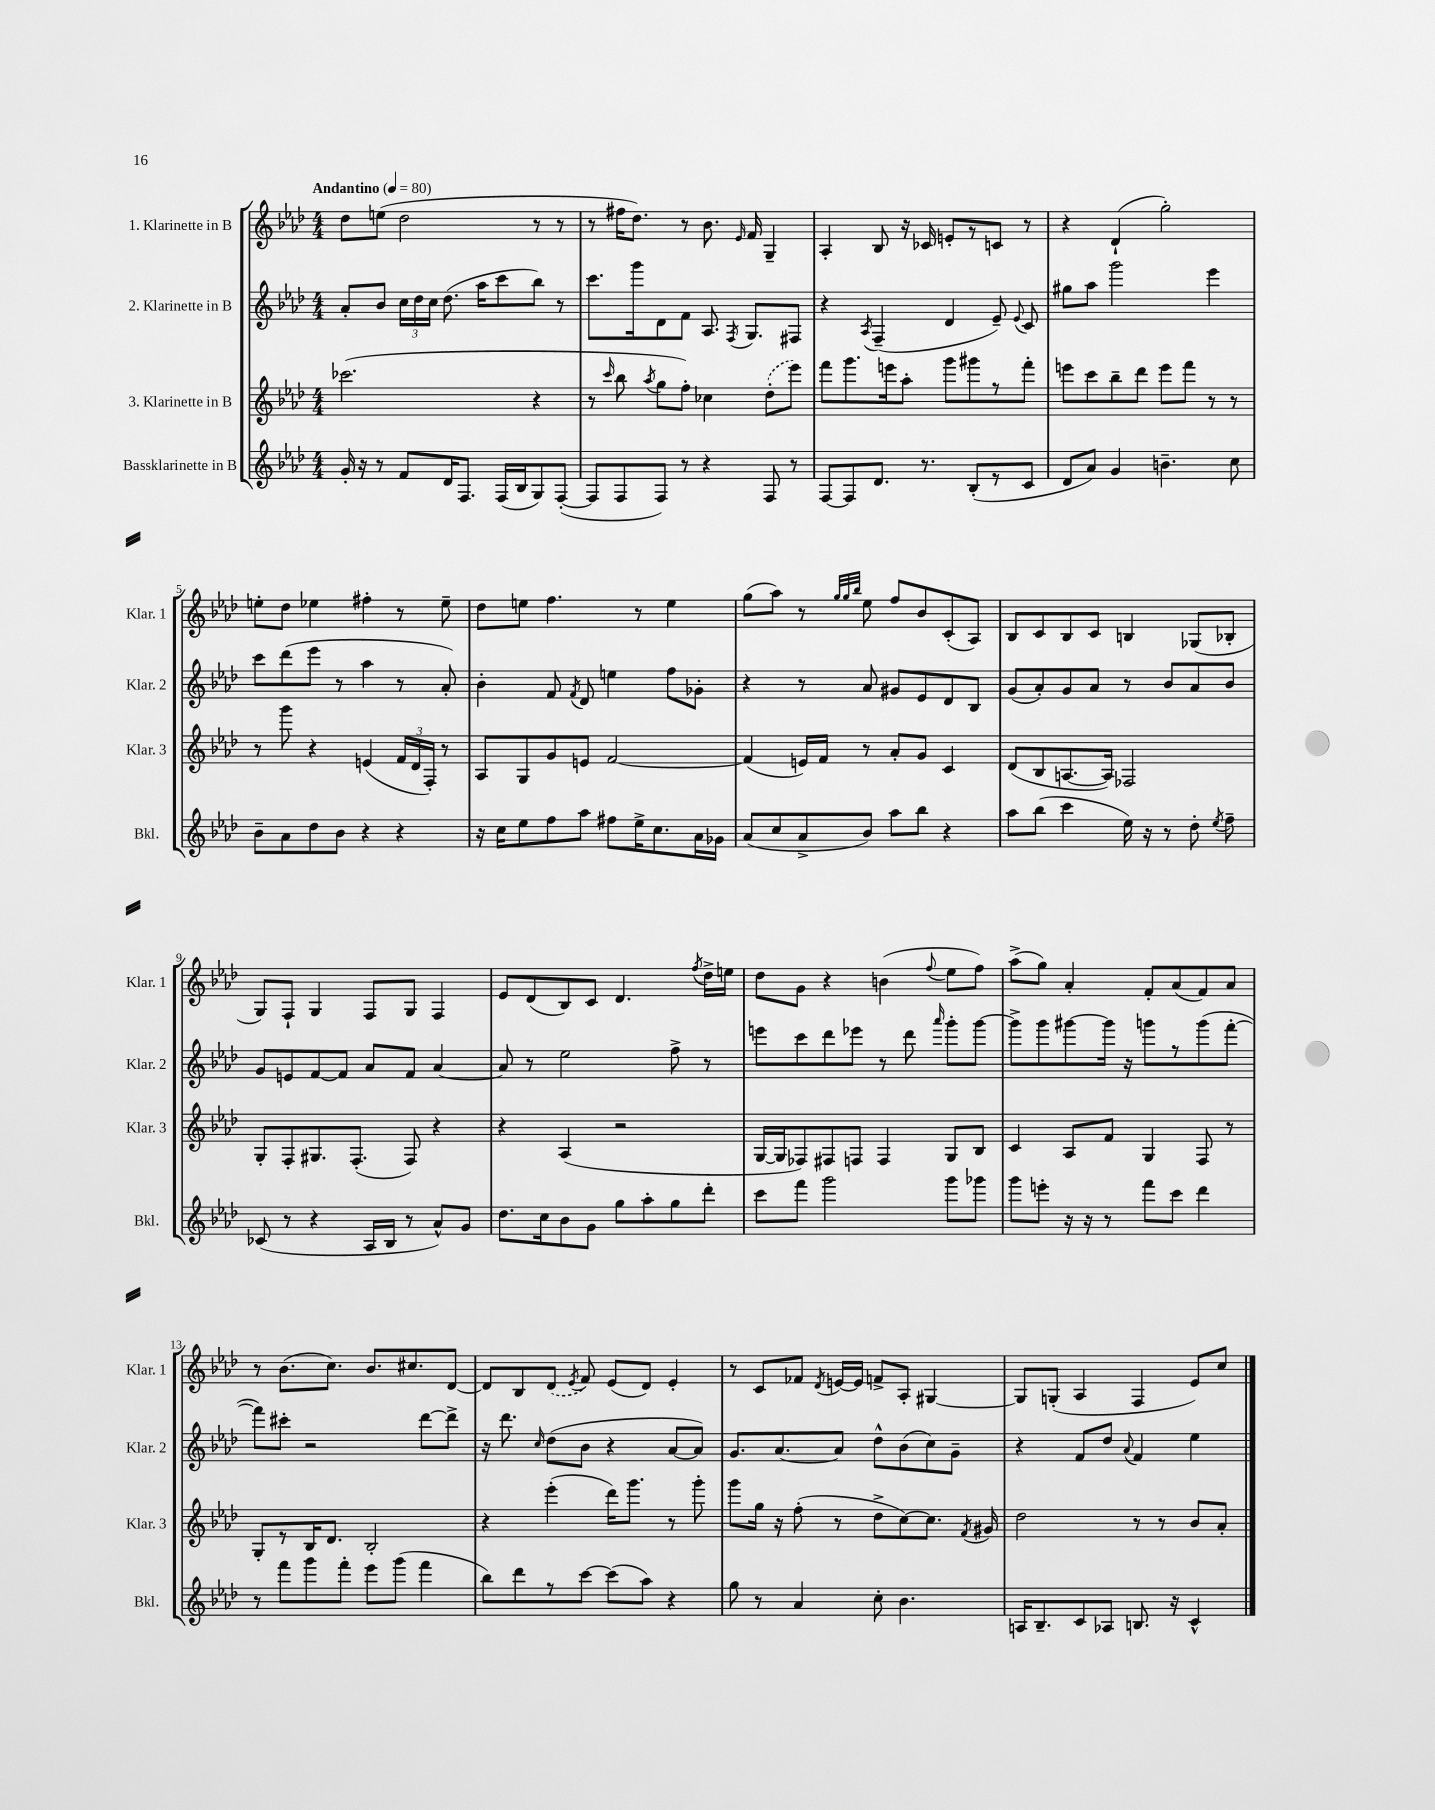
<<
\new StaffGroup <<
\new Staff = "s0" \with { instrumentName = "1. Klarinette in B" shortInstrumentName = "Klar. 1" } {
    \clef treble \key aes \major \numericTimeSignature \time 4/4 \tempo "Andantino" 4 = 80
    \autoBeamOff des''8[ e''8]( des''2 r8 r8 |
    r8 fis''16[ des''8.]) r8 bes'8. \grace { ees'16 } f'16 g4-- |
    aes4-. bes8 r16 ces'16 e'8[-. r8 c'8] r8 |
    r4 des'4-!( g''2-.) |
    e''8[-. des''8] ees''4 fis''4-. r8 ees''8-- |
    des''8[ e''8] f''4. r8 e''4 |
    g''8[( aes''8]) r8 \grace { g''32[ g''32 bes''32] } ees''8 f''8[ bes'8 c'8-.( aes8]) |
    bes8[ c'8 bes8 c'8] b4 ges8[( bes8]-. |
    g8[) f8]-! g4 f8[ g8] f4 |
    ees'8[ des'8( bes8) c'8] des'4. \acciaccatura { f''8 } des''16[-> e''16] |
    des''8[ g'8] r4 b'4( \appoggiatura { f''8 } ees''8[ f''8]) |
    aes''8[->( g''8]) aes'4-. f'8[-. aes'8( f'8) aes'8] |
    r8 bes'8.[( c''8.]) bes'8.[ cis''8. des'8]~ |
    des'8[ bes8 \once \slurDashed des'8]( \acciaccatura { ees'8 } f'8) ees'8[( des'8]) ees'4-. |
    r8 c'8[ fes'8] \acciaccatura { des'8 } e'16[~ e'16] f'8[-> aes8]-. gis4~ |
    gis8[ g8]-.( aes4 f4 ees'8[) c''8] \bar "|." |
}
\new Staff = "s1" \with { instrumentName = "2. Klarinette in B" shortInstrumentName = "Klar. 2" } {
    \clef treble \key aes \major \numericTimeSignature \time 4/4
    \autoBeamOff aes'8[-. bes'8] \tuplet 3/2 { c''16[ des''16 c''16] } des''8.( aes''16[ c'''8 bes''8]) r8 |
    c'''8.[ g'''16 des'8 f'8] aes8. \acciaccatura { f8 } g8.[ fis8] |
    r4 \acciaccatura { aes8 } f4--( des'4 ees'8--) \appoggiatura { ees'8 } c'8 |
    gis''8[ aes''8] g'''2 ees'''4 |
    c'''8[ des'''8( ees'''8] r8 aes''4 r8 aes'8-.) |
    bes'4-. f'8 \acciaccatura { f'8 } des'8 e''4 f''8[ ges'8]-. |
    r4 r8 aes'8 gis'8[ ees'8 des'8 bes8] |
    g'8[( aes'8-.) g'8 aes'8] r8 bes'8[ aes'8 bes'8] |
    g'8[ e'8 f'8~ f'8] aes'8[ f'8] aes'4~ |
    aes'8 r8 ees''2 f''8-> r8 |
    e'''8[ c'''8 des'''8 ees'''8] r8 des'''8 \grace { aes'''16 } g'''8[-. g'''8]~ |
    g'''8[-> g'''8 gis'''8~ gis'''16] r16 g'''8[ r8 g'''8( f'''8]~-. |
    f'''8[) cis'''8]-. r2 des'''8[~ des'''8]-> |
    r16 des'''8. \grace { c''16 } des''8[( bes'8] r4 aes'8[~ aes'8]) |
    g'8.[ aes'8.~ aes'8] des''8[-^ bes'8( c''8) g'8]-- |
    r4 f'8[ des''8] \appoggiatura { aes'8 } f'4 ees''4 \bar "|." |
}
\new Staff = "s2" \with { instrumentName = "3. Klarinette in B" shortInstrumentName = "Klar. 3" } {
    \clef treble \key aes \major \numericTimeSignature \time 4/4
    \autoBeamOff ces'''2.( r4 |
    r8 \grace { c'''16 } bes''8 \acciaccatura { aes''8 } g''8[ f''8]-.) ces''4 \once \slurDashed des''8[-.( ees'''8]) |
    f'''8[ g'''8. e'''16 aes''8]-. g'''8[ gis'''8 r8 f'''8]-. |
    e'''8[ c'''8 bes''8-- des'''8] e'''8[ f'''8] r8 r8 |
    r8 g'''8 r4 e'4( \tuplet 3/2 { f'16[ des'16 f16]-.) } r8 |
    aes8[ g8 g'8 e'8] f'2~ |
    f'4( e'16[) f'16] r8 aes'8[-. g'8] c'4 |
    des'8[( bes8 a8.~ a16]) fes2 |
    g8[-. f8-. gis8. f8.]-.( f8) r4 |
    r4 aes4( r2 |
    g16[~ g16 fes8) fis8 f8] f4 g8[ bes8] |
    c'4 aes8[ f'8] g4 f8 r8 |
    g8[-. r8 bes16 des'8.] bes2-. |
    r4 ees'''4-.( des'''16[) g'''8.] r8 g'''8-. |
    g'''8[ g''16] r16 f''8-.( r8 des''8[-> c''8~) c''8.] \acciaccatura { f'8 } gis'16 |
    des''2 r8 r8 bes'8[ aes'8]-. \bar "|." |
}
\new Staff = "s3" \with { instrumentName = "Bassklarinette in B" shortInstrumentName = "Bkl." } {
    \clef treble \key aes \major \numericTimeSignature \time 4/4
    \autoBeamOff g'16-. r16 r8 f'8[ des'16 f8.] f16[( bes16 g8) f8]~-.( |
    f8[ f8 f8]) r8 r4 f8 r8 |
    f8[~ f8 des'8.] r8. bes8[-.( r8 c'8] |
    des'8[ aes'8]) g'4 b'4.-- c''8 |
    bes'8[-- aes'8 des''8 bes'8] r4 r4 |
    r16 c''16[ ees''8 f''8 aes''8] fis''8[ ees''16-> c''8. aes'16 ges'16] |
    aes'8[( c''8 aes'8-> bes'8]) aes''8[ bes''8] r4 |
    aes''8[ bes''8]( c'''4 ees''16) r16 r8 des''8-. \acciaccatura { ees''8 } f''8-- |
    ces'8( r8 r4 aes16[ bes16] r8 aes'8[-^) g'8] |
    des''8.[ c''16 bes'8 g'8] g''8[ aes''8-. g''8 des'''8]-. |
    c'''8[ f'''8] g'''2 g'''8[ ges'''8] |
    g'''8[ e'''8]-. r16 r16 r8 f'''8[ c'''8] des'''4 |
    r8 f'''8[ g'''8 f'''8]-. ees'''8[ g'''8]( f'''4 |
    bes''8[) des'''8 r8 c'''8]~ c'''8[( aes''8]) r4 |
    g''8 r8 aes'4 c''8-. bes'4. |
    a16[ bes8.-- c'8 aes8] b8. r16 c'4-^ \bar "|." |
}
>>
>>
